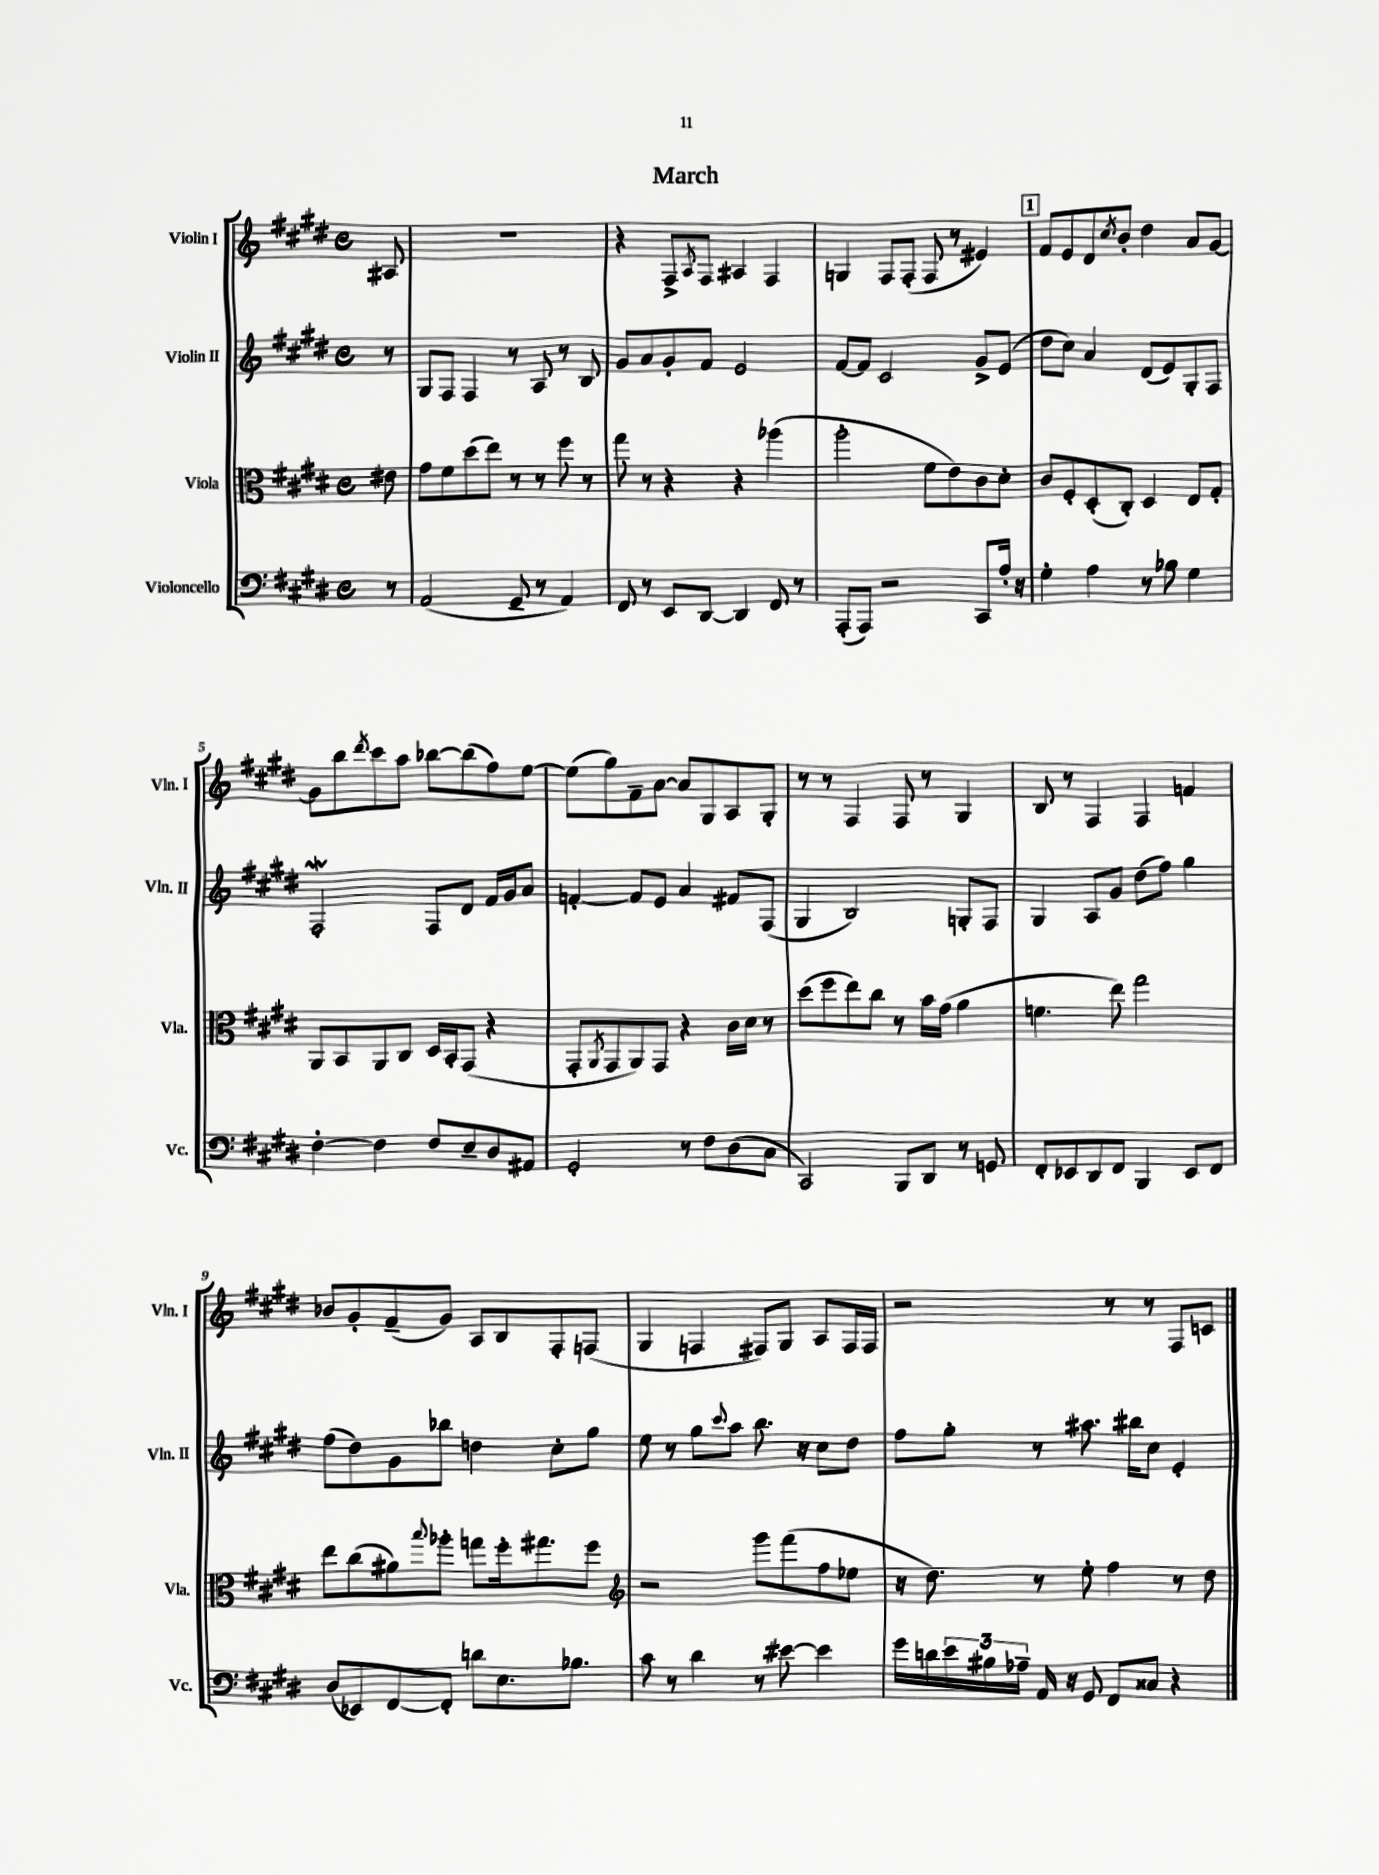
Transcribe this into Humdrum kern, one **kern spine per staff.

**kern	**kern	**kern	**kern
*part4	*part3	*part2	*part1
*staff4	*staff3	*staff2	*staff1
*I"Violoncello	*I"Viola	*I"Violin II	*I"Violin I
*I'Vc.	*I'Vla.	*I'Vln. II	*I'Vln. I
*clefF4	*clefC3	*clefG2	*clefG2
*k[f#c#g#d#]	*k[f#c#g#d#]	*k[f#c#g#d#]	*k[f#c#g#d#]
*M4/4	*M4/4	*M4/4	*M4/4
*met(c)	*met(c)	*met(c)	*met(c)
=	=	=	=
8r	8e#X\	8r	8A#X/
=1	=1	=1	=1
(2AA/	8g#\L	8G#/L	1r
.	8f#\	8F#/J	.
.	(8dd#\	4F#/	.
.	8ee\J)	.	.
8GG#~/	8r	8r	.
8r	8r	8A/	.
4AA/)	8ff#\	8r	.
.	8r	8B/	.
=2	=2	=2	=2
8FF#/	8gg#\	8g#/L	4r
8r	8r	8a/	.
8EE/L	4r	8g#'/	8F#^/L
.	.	.	8qA/
[8DD#/J	.	8f#/J	8F#/J
4DD#/]	4r	2e/	4A#X/
8FF#/	(4aa-X\	.	4F#/
8r	.	.	.
=3	=3	=3	=3
(8AAA'/L	2aa'\	[8f#/L	4Gn/
8AAA/J)	.	8f#/J]	.
2r	.	2c#/	8F#/L
.	.	.	(8F#'/J
.	8f#\L	.	8F#/
.	8e\)	.	8r
8CC#/L	8c#\	8g#^/L	4e#X/)
16A'/Jk	8d#'\J	(8e/J	.
16r	.	.	.
!!LO:REH:place=s1:t=1
=4	=4	=4	=4
4G#'\	8c#/L	8dd#\L	8f#/L
.	8F#'/	8cc#\J)	8e/
4A\	(8D#'/	4a/	8d#/
.	.	.	8qcc#/
.	8C#'/J)	.	8b'/J
8r	4D#/	(8d#/L	4dd#\
8B-X\	.	8e/)	.
4G#\	8E/L	8G#'/	8a/L
.	8G#'/J	8F#/J	[8g#/J
!!LO:LB:g=z
=5	=5	=5	=5
[4F#'\	8AA/L	2F#W'/	8g#\L]
.	8BB/	.	8bb\
.	.	.	8qddd#/
4F#\]	8AA/	.	8ccc#\
.	8C#/J	.	8aa\J
8F#/L	16D#/LL	8F#/L	[8bb-X\L
.	16BB'/J	.	.
8E~/	(8GG#/J	8d#/J	(8bb-\]
8D#/	4r	16f#/LL	8ff#\)
.	.	16g#/J	.
8AA#X/J	.	8a/J	[8ee\J
=6	=6	=6	=6
2GG#'/	8GG#'/L	[4fn'/	(8ee\L]
.	8qAA/	.	.
.	8GG#/	.	8gg#\)
.	8AA/)	8f/L]	8f#~\
.	8GG#/J	8e/J	[8a\J
8r	4r	4a/	8a/L]
8F#\L	.	.	8G#/
(8D#\	16c#\LL	8f#X/L	8A/
.	16d#\JJ	.	.
8C#\J	8r	(8F#/J	8G#'/J
=7	=7	=7	=7
2CC#/)	(8dd#\L	4G#/	8r
.	8ff#\	.	8r
.	8ee\)	2B/)	4F#/
.	8cc#\J	.	.
8BBB/L	8r	.	8F#/
8DD#/J	16b\LL	.	8r
.	(16g#\JJ	.	.
8r	4a\	8Gn'/L	4G#/
8GGn/	.	8F#/J	.
=8	=8	=8	=8
8FF#'/L	4.fn\	4G#/	8B/
8EE-X/	.	.	8r
8DD#/	.	8A/L	4F#/
8FF#/J	8ee\)	8g#/J	.
4BBB/	2gg#\	(8dd#\L	4F#/
.	.	8ff#\J)	.
8EE-/L	.	4gg#\	4fn/
8FF#/J	.	.	.
!!LO:LB:g=z
=9	=9	=9	=9
(8D#/L	8ee\L	(8ff#\L	8b-X/L
8EE-X/)	(8cc#\	8dd#\)	8g#'/
[8FF#/	8a#X\)	8g#\	(8f#~/
.	8qqbb/	.	.
8FF#'/J]	8aa-X'\J	8bb-X\J	8g#/J)
8dn\L	8ggn\L	4ddn\	8A/L
8.E\	16ff#'\k	.	8B/
.	8.gg#X\	.	.
.	.	8cc#'\L	8F#'/
8.B-X\J	.	.	.
.	8ff#\J	8gg#\J	(8Fn/J
=10	=10	=10	=10
*	*clefG2	*	*
8c#\	2r	8ee\	4G#/
8r	.	8r	.
4d#\	.	8gg#\L	4Fn/
.	.	8qqccc#/	.
.	.	8aa\J	.
8r	8ggg#\L	8.bb\	8F#X/L)
[8e#X\	(8fff#\	.	8G#/J
.	.	16r	.
4e#\]	8ff#\	8cc#\L	8A/L
.	8ee-X\J	8dd#\J	16F#/L
.	.	.	16F#/JJ
=11	=11	=11	=11
16g#\LL	16r	8ff#\L	2r
16dn\	8.dd#\)	.	.
24e\	.	8gg#'\J	.
24B#X\	.	.	.
24A-X~\JJ	.	.	.
16AA/	8r	8r	.
16r	.	.	.
8GG#/	8ee'\	8.aa#X\	.
8FF#/L	4ff#\	.	8r
.	.	16bb#X\KL	.
8C##X/J	.	8cc#\J	8r
4r	8r	4e'/	8F#/L
.	8dd#\	.	8cn/J
==	==	==	==
*-	*-	*-	*-
